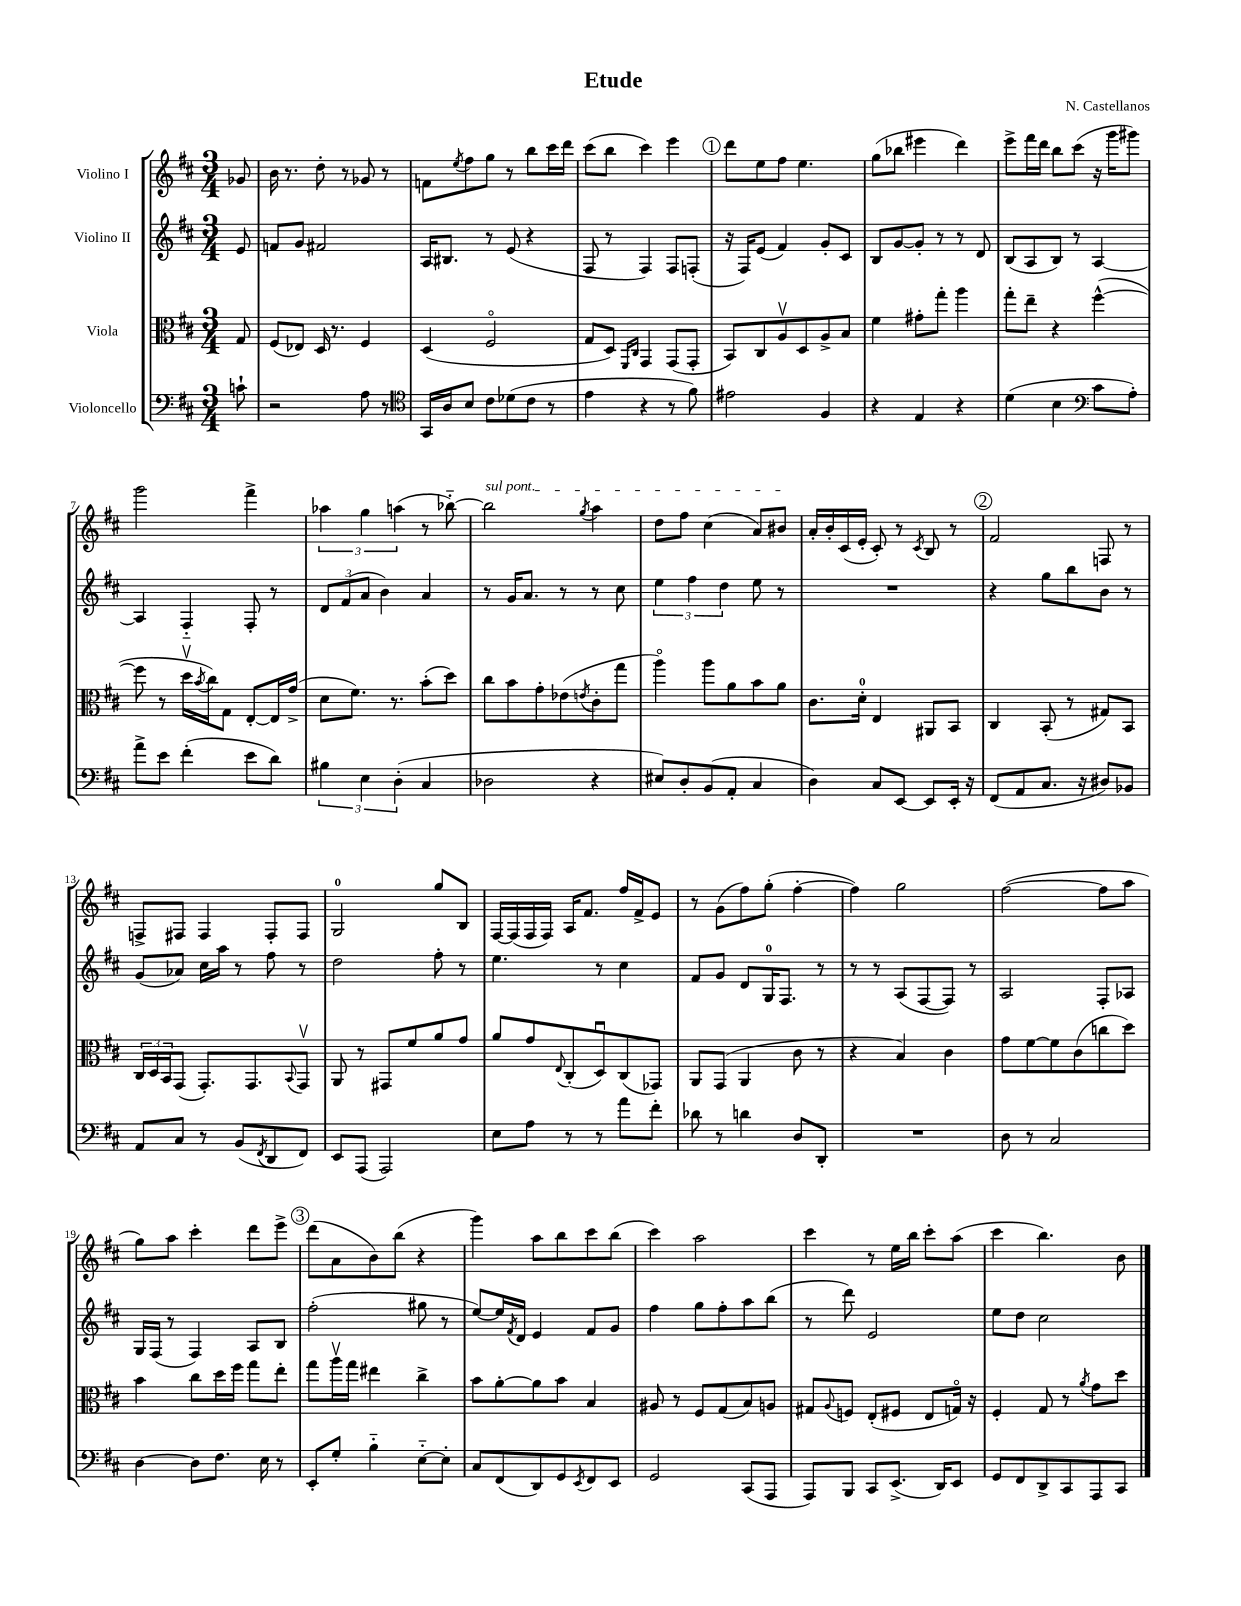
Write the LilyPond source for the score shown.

\header { title = "Etude" composer = "N. Castellanos" }
<<
\new StaffGroup <<
\new Staff = "s0" \with { instrumentName = "Violino I" } {
    \clef treble \key d \major \numericTimeSignature \time 3/4 \partial 8
    ges'8 |
    b'16 r8. d''8-. r8 ges'8 r8 |
    f'8 \acciaccatura { e''8 } fis''8 g''8 r8 b''8 cis'''16 d'''16 |
    cis'''8( b''8 cis'''4) e'''4 |
    \mark \markup { \circle "1" } d'''8 e''8 fis''8 e''4. |
    g''8( bes''8 eis'''4 d'''4) |
    e'''8-> fis'''16 d'''16 b''8 cis'''8( r16 g'''16 gis'''8) |
    g'''2 fis'''4-> |
    \tuplet 3/2 { aes''4 g''4 a''4( } r8 bes''8~-_) |
    \once \override TextSpanner.bound-details.left.text = \markup { \italic "sul pont." } bes''2\startTextSpan \acciaccatura { g''8 } a''4 |
    d''8 fis''8 cis''4( a'8) bis'8\stopTextSpan |
    a'16-. b'16-. cis'16( e'16-. cis'8-.) r8 \acciaccatura { cis'8 } b8 r8 |
    \mark \markup { \circle "2" } fis'2 f8 r8 |
    f8-> fis8 fis4 fis8-. fis8 |
    g2-0 g''8 b8 |
    fis16~ fis16( fis16 fis16) a16 fis'8. fis''16 fis'16-> e'8 |
    r8 g'8( fis''8) g''8-.( fis''4~-. |
    fis''4) g''2 |
    fis''2~( fis''8 a''8 |
    g''8) a''8 cis'''4-. d'''8 e'''8-> |
    \mark \markup { \circle "3" } d'''8( a'8 b'8) b''8( r4 |
    g'''4) a''8 b''8 cis'''8 b''8( |
    cis'''4) a''2 |
    cis'''4 r8 e''16 b''16 cis'''8-. a''8( |
    cis'''4 b''4.) b'8 \bar "|." |
}
\new Staff = "s1" \with { instrumentName = "Violino II" } {
    \clef treble \key d \major \numericTimeSignature \time 3/4 \partial 8
    e'8 |
    f'8 g'8 fis'2 |
    a16 bis8. r8 e'8( r4 |
    fis8 r8 fis4) fis8 f8-.( |
    \mark \markup { \circle "1" } r16 fis16) e'8( fis'4) g'8-. cis'8 |
    b8 g'8~ g'8-. r8 r8 d'8 |
    b8( a8 b8) r8 a4~ |
    a4 fis4-_ fis8-. r8 |
    \tuplet 3/2 { d'8 fis'8( a'8 } b'4) a'4 |
    r8 g'16 a'8. r8 r8 cis''8 |
    \tuplet 3/2 { e''4 fis''4 d''4 } e''8 r8 |
    R2. |
    \mark \markup { \circle "2" } r4 g''8 b''8 b'8 r8 |
    g'8( aes'8) cis''16 a''16 r8 fis''8 r8 |
    d''2 fis''8-. r8 |
    e''4. r8 cis''4 |
    fis'8 g'8 d'8 g16-0 fis8. r8 |
    r8 r8 a8( fis8~ fis8) r8 |
    a2 fis8-. aes8 |
    g16 fis16( r8 fis4) a8 b8 |
    \mark \markup { \circle "3" } fis''2-.( gis''8 r8 |
    e''8~) e''16 \acciaccatura { fis'8 } d'16 e'4 fis'8 g'8 |
    fis''4 g''8 fis''8-. a''8 b''8( |
    r8 d'''8) e'2 |
    e''8 d''8 cis''2 \bar "|." |
}
\new Staff = "s2" \with { instrumentName = "Viola" } {
    \clef alto \key d \major \numericTimeSignature \time 3/4 \partial 8
    g8 |
    fis8( ees8) d16 r8. fis4 |
    d4( fis2\flageolet |
    g8 d8) \grace { fis,16 cis16 } g,4 g,8( g,8-. |
    \mark \markup { \circle "1" } b,8) cis8 a8\upbow d8 a8-> b8 |
    fis'4 gis'8-. g''8-. a''4 |
    g''8-. e''8-- r4 fis''4~-^( |
    fis''8 r8 d''16\upbow \acciaccatura { b'8 } cis''16) g8 e8~-. e16 g'16->( |
    d'8 fis'8.) r8. b'8-.( d''8) |
    cis''8 b'8 g'8-. ees'8( \acciaccatura { e'8 } cis'8-. g''8 |
    a''4\flageolet) a''8 a'8 b'8 a'8 |
    cis'8. d'16-0-. e4 ais,8 b,8 |
    \mark \markup { \circle "2" } cis4 b,8-.( r8 gis8) b,8 |
    \tuplet 3/2 { cis16 d16 b,16 } g,8( g,8.-.) g,8. \appoggiatura { b,8 } g,8\upbow |
    a,8 r8 gis,8 fis'8 a'8 g'8 |
    a'8 g'8 \appoggiatura { e8 } cis8-.( d8\downbow) cis8( ges,8) |
    a,8 g,8( a,4 cis'8 r8 |
    r4 b4) cis'4 |
    g'8 fis'8~ fis'8 cis'8( c''8 d''8) |
    b'4 cis''8 d''16 fis''16 g''8 e''8-. |
    \mark \markup { \circle "3" } g''8 a''16\upbow g''16 eis''4 cis''4-> |
    b'8 a'8~-. a'8 b'8 b4 |
    ais8 r8 fis8 g8( b8) a8 |
    gis8 \appoggiatura { a8 } f8 e8-.( fis8 e8 g16\flageolet) r16 |
    fis4-. g8 r8 \acciaccatura { a'8 } g'8 d''8 \bar "|." |
}
\new Staff = "s3" \with { instrumentName = "Violoncello" } {
    \clef bass \key d \major \numericTimeSignature \time 3/4 \partial 8
    c'8-! |
    r2 a8 r8 |
    \clef tenor g,16 a16 b8 cis'8 des'8( cis'8 r8 |
    e'4 r4 r8 fis'8) |
    \mark \markup { \circle "1" } eis'2 fis4 |
    r4 e4 r4 |
    d'4( b4 \clef bass cis'8 a8-.) |
    a'8-> e'8 fis'4-.( e'8 d'8) |
    \tuplet 3/2 { bis4 e4 d4-.( } cis4 |
    des2 r4 |
    eis8) d8-. b,8( a,8-. cis4 |
    d4) cis8 e,8~ e,8 e,16-. r16 |
    \mark \markup { \circle "2" } fis,8( a,8 cis8. r16 dis8) bes,8 |
    a,8 cis8 r8 b,8( \acciaccatura { fis,8 } d,8 fis,8) |
    e,8 a,,8( a,,2) |
    e8 a8 r8 r8 a'8 fis'8-. |
    des'8 r8 d'4 d8 d,8-. |
    R2. |
    d8 r8 cis2 |
    d4~ d8 fis8. e16 r8 |
    \mark \markup { \circle "3" } e,8-. g8-. b4-_ e8~-_ e8-. |
    cis8 fis,8( d,8) g,8 \acciaccatura { e,8 } fis,8 e,8 |
    g,2 cis,8( a,,8 |
    a,,8) b,,8 cis,8 e,8.->( d,16) e,8 |
    g,8 fis,8 d,8-> cis,8 a,,8 cis,8 \bar "|." |
}
>>
>>
